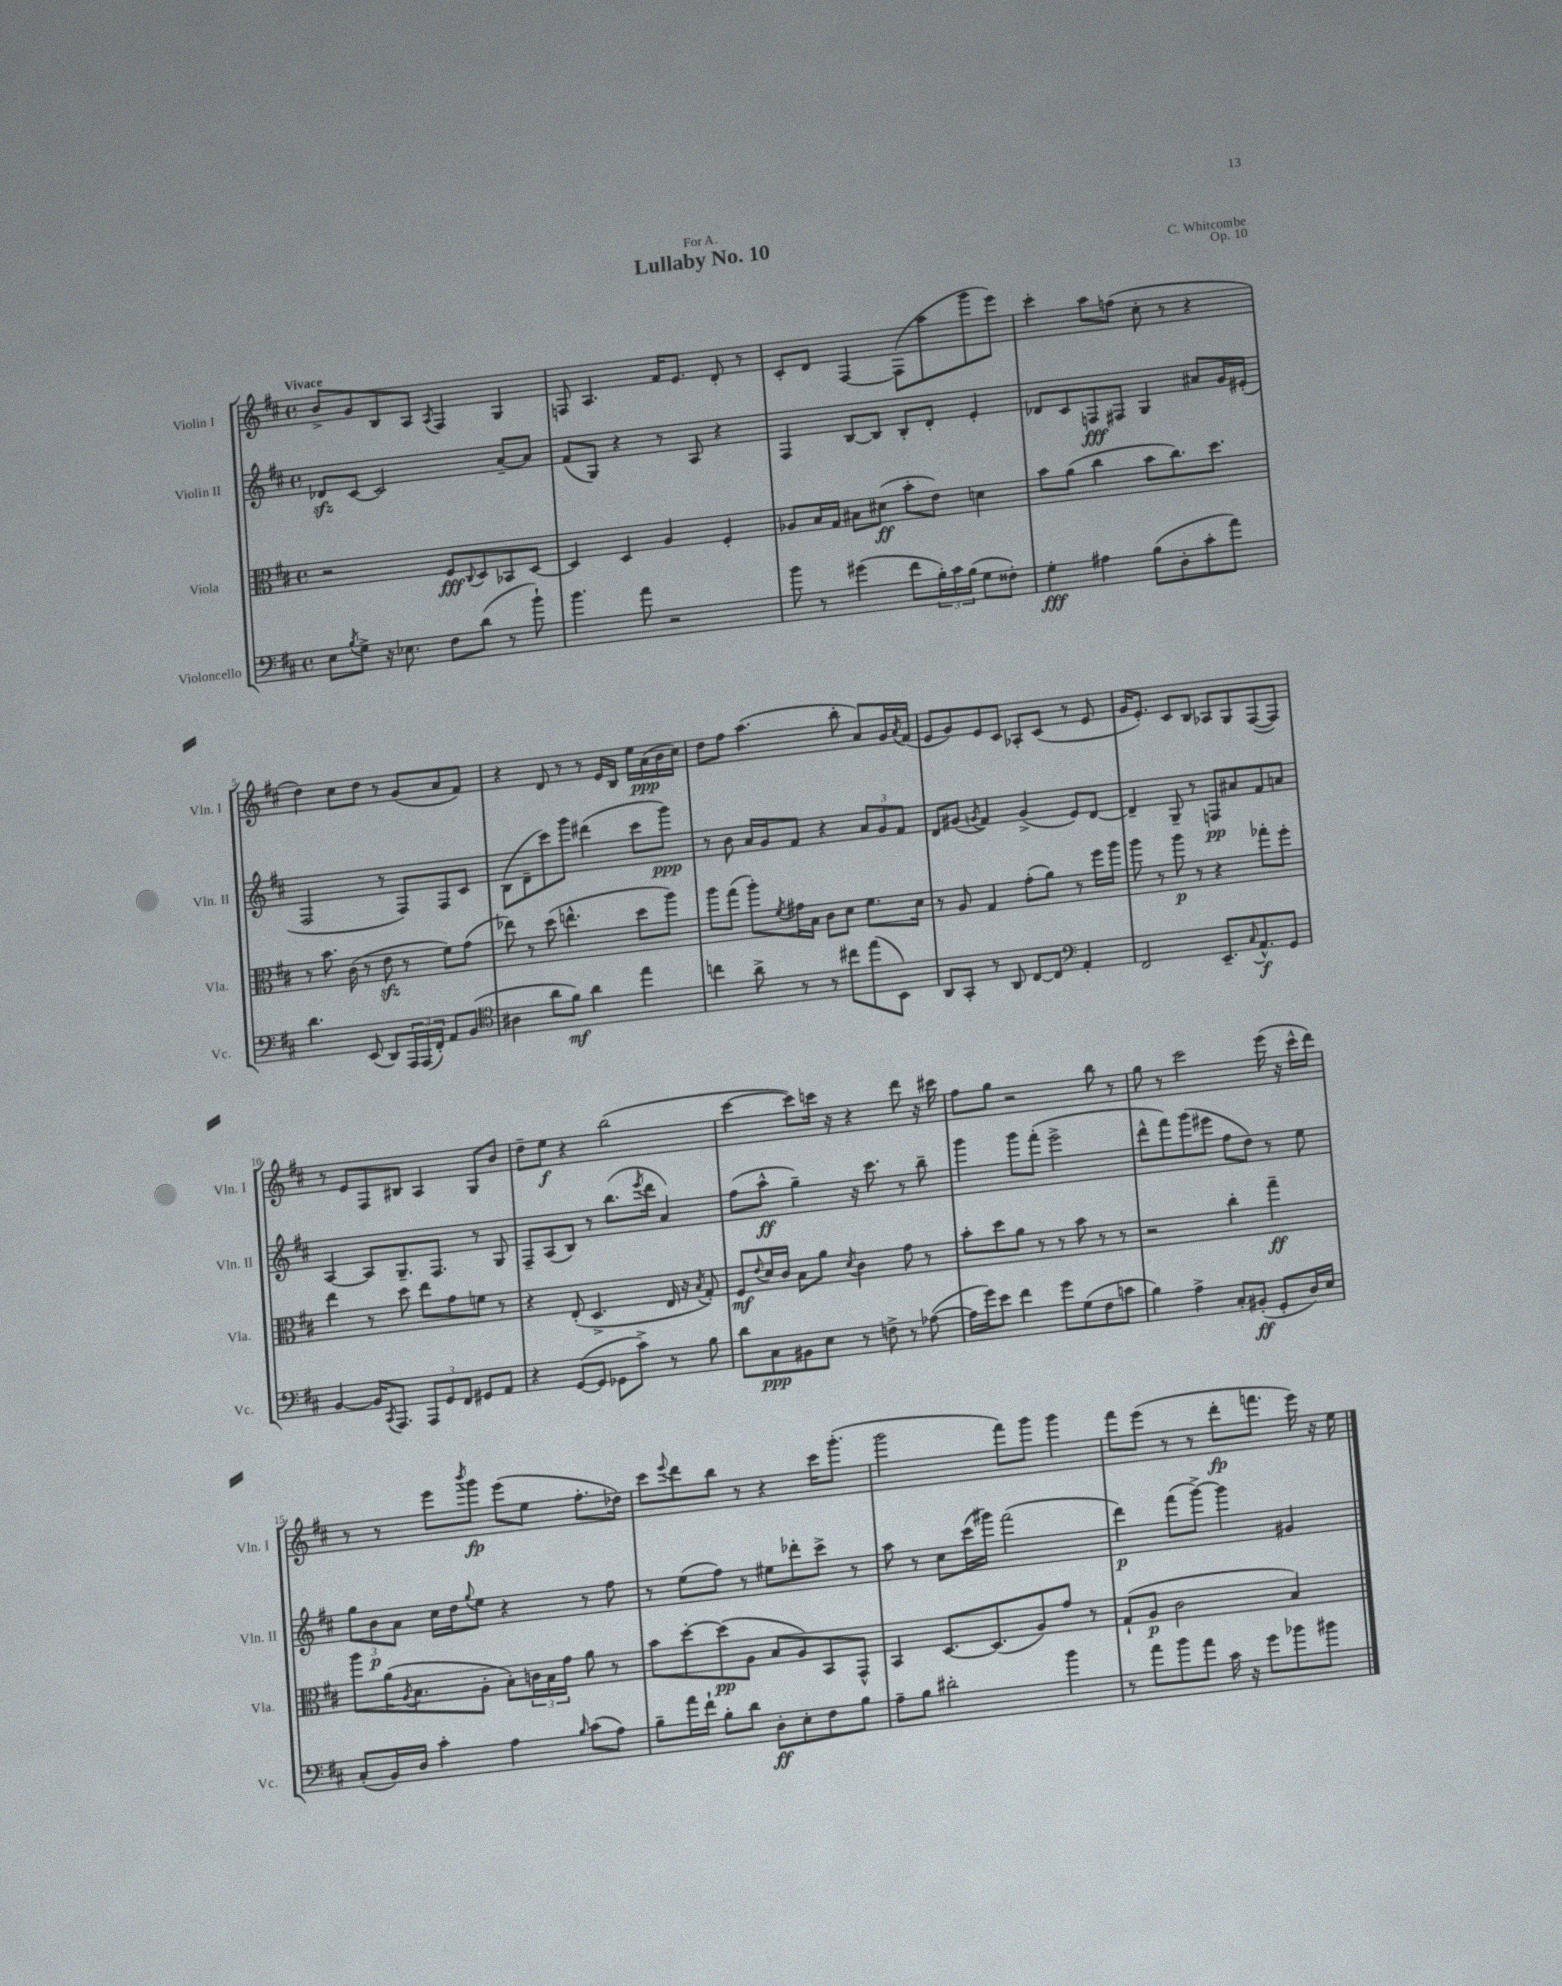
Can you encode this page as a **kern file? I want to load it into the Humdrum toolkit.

**kern	**kern	**kern	**kern
*staff4	*staff3	*staff2	*staff1
*clefF4	*clefC3	*clefG2	*clefG2
*k[f#c#]	*k[f#c#]	*k[f#c#]	*k[f#c#]
*M4/4	*M4/4	*M4/4	*M4/4
*met(c)	*met(c)	*met(c)	*met(c)
8E	2r	8d-	8b^
8qB	.	.	.
8G^	.	[8c#	8g
16r	.	2c#]	8B
8.E-	.	.	.
.	.	.	8A
.	.	.	8qA
8F#	8F#	.	4F#
.	8qqC#	.	.
(8d	8D	.	.
8r	8BB-	[8a~	4G
8b`)	[8D	8a]	.
=	=	=	=
4.b	4D]	(8f#	8F
.	.	8G)	4.A
.	4D	4r	.
8a	.	.	.
2r	4A	8r	16f#
.	.	.	8.e
.	.	8A	.
.	4F#'	4r	8d'
.	.	.	8r
=	=	=	=
8b	8A-	4F#	8c#'
8r	16B	.	8d
.	16G	.	.
(4g#	8B#	[8B	[4F#
.	(8d#	8B]	.
8f#	8b'	8B'	(8F#]
24B')	8e)	8d'	8aa
24c#	.	.	.
(24B	.	.	.
8G	4d	4e'	8ggg
8F##')	.	.	8eee)
=	=	=	=
4G'	8b	8d-	4ccc#'
.	(8a	8c#	.
4A#	4cc#	8F	8aa
.	.	8F#	(8ff
(8B	8b	4G	8cc#'
8D'	8.cc#)	.	8r
8c#'	.	8a#	4r
.	8.dd	.	.
8a)	.	16g	.
.	.	(16e#'	.
=	=	=	=
4.d	8r	2F#	4dd)
.	8.b	.	.
.	.	.	8cc#
.	(16c#	.	.
(8EE	8r	.	8dd
8DD)	8e	8r	8r
24AAA	8r	8F#)	(8g
(24AAA	.	.	.
24FF#')	.	.	.
8AA	8f#)	8F#	8a
(8BB	(8g	8c#	8f#)
=	=	=	=
*clefC4	*	*	*
4A#	8ee-)	(8B	4r
.	8r	8d~	.
8a	(8dd	8ccc#)	8d
8f#)	4.ee^^	8ggg	8r
4a	.	(4ddd#	8r
.	.	.	16e
.	.	.	16B
4ee	8dd	8ccc#	16ee
.	.	.	(16a
.	8aa)	8ggg)	16b
.	.	.	16cc#)
=	=	=	=
4cc	8aa	8r	8dd
.	(8gg	8b	8ff#
8a^	8aa')	16a	(4.aa
.	.	16g	.
.	8qf#	.	.
8r	16g#	8f#	.
.	16B	.	.
8r	8c#	4r	.
8cc#	8d	.	8bb'
(8ee	8.f#	12a	8a)
.	.	12g	.
8BB)	.	.	16g
.	.	12f#	.
.	.	.	8qa
.	16d	.	(16f#
=	=	=	=
8AA	8r	8d	8e
8GG'	8A	(8g#	8g)
.	.	8qg	.
8r	4G	4f#)	8e
8AA	.	.	8c#
[8C#	(8g'	(4g^	8A-'
8C#]	8a)	.	(8c#
*clefF4	*	*	*
4AA'	8r	8e)	8r
.	16ff#	[8d	8e
.	16aa	.	.
=	=	=	=
2FF#	8aa	4d~]	16g
.	.	.	8.e')
.	8r	.	.
.	8aa	8G~	8c#
.	8r	8r	8B
8.EE~	4r	8F	8A-
.	.	8a#	8G
8qqC#	.	.	.
8.AA^^	.	.	.
.	8gg-'	8f#	([8F#
8GG	8ff#'	8a	8F#])
=	=	=	=
[4BB	4ee	[4A	8r
.	.	.	8e
16BB]	8r	8A]	8F#
8qCC#	.	.	.
8.AAA	.	.	.
.	8dd	8.G~	8B#
12AAA	8ee	.	4A
.	.	8.F#	.
12GG	.	.	.
.	8g	.	.
12FF#	.	.	.
8GG#	8f	8r	8G
8AA	8r	8G	8b
=	=	=	=
4r	4r	8F#~	8dd~
.	.	(8A	8ee
([8GG	(8E'	8B)	4r
8GG]	4.D^	8r	.
8GG-	.	(8.bb	(2bb
8c#^)	.	.	.
.	.	8qeee	.
.	.	16ddd	.
8r	16E	4a)	.
.	16r	.	.
.	8qB	.	.
8B	8G')	.	.
=	=	=	=
8d	8F#	(8ff#	[4ccc#
.	8qqe	.	.
8C#	16d	8aa^^	.
.	16c#	.	.
8BB#	8B	4gg~)	8ccc#])
8E	8a	.	16ccc
.	.	.	16r
.	8qd	.	.
8r	4c#	16r	4r
.	.	8.ccc#	.
8F^	.	.	.
8r	8g	8r	8ddd
([8A-	8r	8bb~	16r
.	.	.	16ccc#
=	=	=	=
16A-]	8b'	4ggg	8ff#
16g)	.	.	.
8e	8dd	.	8gg
4f#	8a	8ggg	2r
.	8r	(8fff#'	.
8g	8r	2eee^	.
(8G	8b	.	.
8F#	8r	.	8bb
8c	8r	.	8r
=	=	=	=
4B)	2r	8ddd^^	8gg
.	.	8fff#)	8r
4A^	.	(8ggg	2ccc#
.	.	8eee#	.
8C#'	4cc#'	8ff#	.
(8BB#'	.	8dd)	.
8GG'	4gg~	8r	(16eee
.	.	.	16r
16D)	.	8ee	16ccc#^^
16E	.	.	16ddd)
=	=	=	=
(8C#'	8aa	12gg	8r
.	.	12b	.
16BB)	(16a	.	8r
.	.	12a	.
.	8qA	.	.
16D	8.B	.	.
4c#'	.	16cc#	8eee
.	.	16dd	.
.	.	8qqgg	8qbbb
.	8A'	8ee	8ggg
4A	8B')	4r	(8eee
.	24c	.	8ee
.	24B	.	.
.	24g	.	.
16qqB	.	.	.
(8c#	8a	8r	8.ff#'
8A)	8r	8ff#	.
.	.	.	16dd-)
=	=	=	=
8B~	8b	8r	8ccc#
.	.	.	8qqeee
16a	[8dd'	(8ee	8ddd
16f#`	.	.	.
8B'	(8dd]	8ff#)	8bb
8d	8A	8r	8r
8D'	8B	8ee#	4r
8E'	8A)	8ddd-'	.
8F#	8BB	8ccc#^	16ccc#
.	.	.	(8.ggg'
8B	8GG^^	8r	.
=	=	=	=
8A~	4BB	8aa	2ggg
8B	.	8r	.
2d#'	[8.D	8cc#	.
.	.	(16ccc#	.
.	(8.D]	16ggg#)	.
.	.	(2fff#	8fff#)
.	8A)	.	8ggg
4b	8g	.	4ggg
.	8r	.	.
=	=	=	=
8r	(8G`	4ddd)	8fff#
8a	8A	.	(8eee
8b	2c#	(8fff#	8r
8a	.	[8ggg^)	8r
16c#	.	4ggg]	8ddd'
16r	.	.	.
8g	.	.	8.fff
8b-	4B)	4g#	.
.	.	.	16eee)
8b#	.	.	16r
.	.	.	16ee
==	==	==	==
*-	*-	*-	*-
